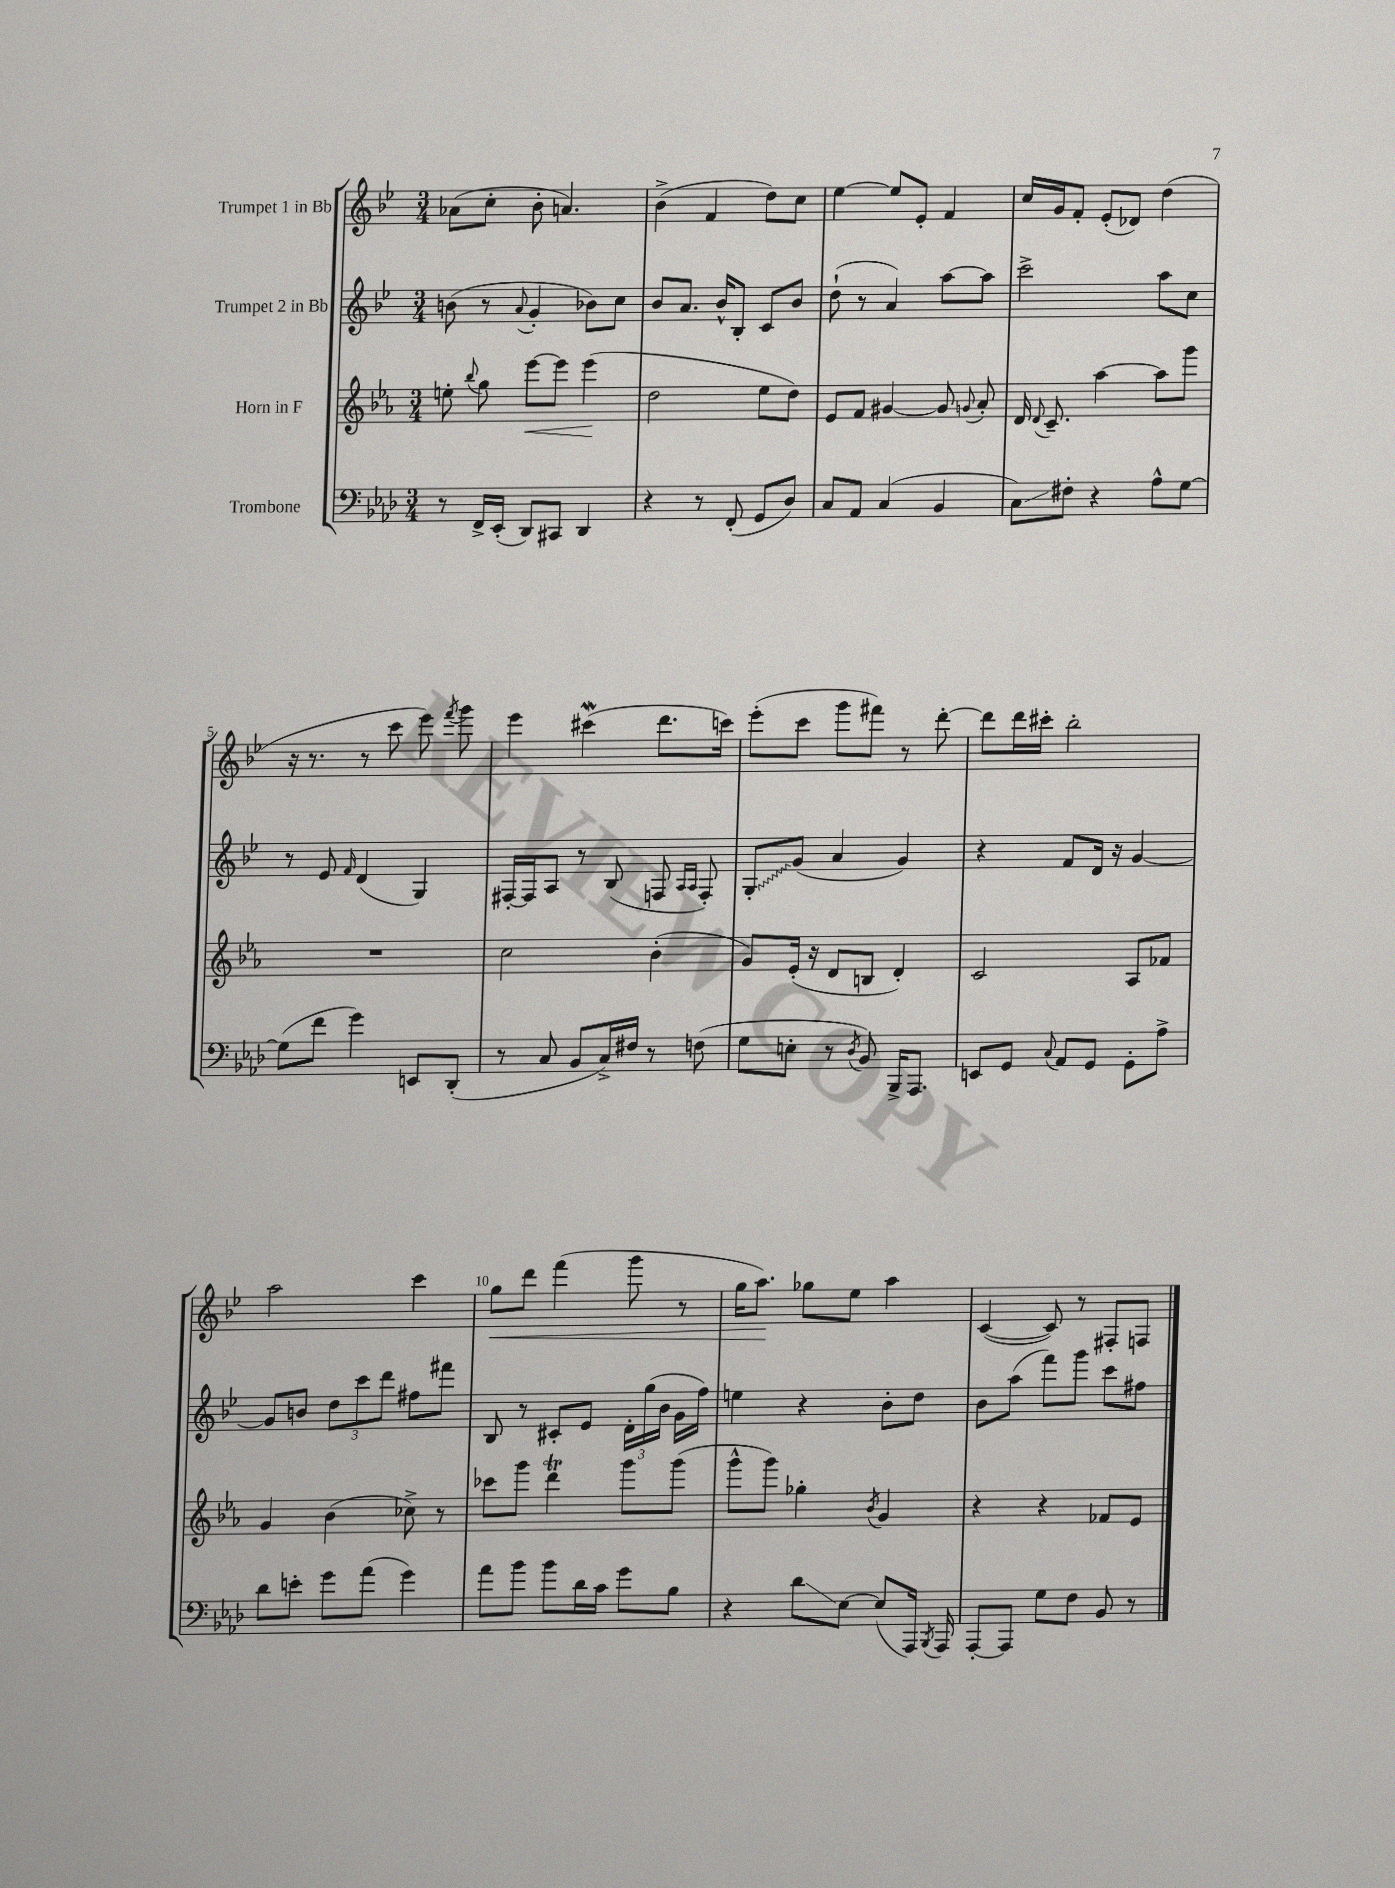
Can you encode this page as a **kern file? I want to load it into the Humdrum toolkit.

**kern	**kern	**kern	**kern
*staff4	*staff3	*staff2	*staff1
*clefF4	*clefG2	*clefG2	*clefG2
*k[b-e-a-d-]	*k[b-e-a-]	*k[b-e-]	*k[b-e-]
*M3/4	*M3/4	*M3/4	*M3/4
8r	8ee'	(8b	(8a-
.	8qqbb-	.	.
16FF^	8gg	8r	8cc'
(16EE-'	.	.	.
.	.	8qqa	.
8DD-)	[8eee-	4g'	8b-'
8CC#	8eee-]	.	4.a)
4DD-	(4eee-	8b-)	.
.	.	8cc	.
=	=	=	=
4r	2dd	8b-	(4b-^
.	.	8.a	.
8r	.	.	4f
.	.	16b-^^	.
(8FF'	.	8B-'	.
8GG	8ee-	8c	8dd)
8D-)	8dd)	8b-	8cc
=	=	=	=
8C	8e-	(8dd`	[4ee-
8AA-	8f	8r	.
(4C	[4g#	4a)	8ee-]
.	.	.	8e-'
4BB-	8g#]	[8aa	4f
.	8qqg	.	.
.	8a-'	8aa]	.
=	=	=	=
8C)	16d	2ccc^	16cc
.	8qqd	.	.
.	8.c~	.	16g
8F#'	.	.	8f'
4r	[4aa-	.	(8e-'
.	.	.	8d-)
8A-^^	8aa-]	8aa	(4dd
[8G	8ggg	8cc	.
=	=	=	=
(8G]	2.r	8r	16r
.	.	.	8.r
8f	.	8e-	.
.	.	16qqf	.
4g)	.	(4d	8r
.	.	.	8ccc
8EE	.	4G)	8eee-)
.	.	.	8qfff
(8DD-'	.	.	8ggg
=	=	=	=
8r	2cc	[16F#'	4eee-
.	.	16F#]	.
8C	.	8A	.
8BB-	.	8r	(4ccc#
16C^)	.	(8B-	.
16F#	.	.	.
8r	(4b-'	8F	8.ddd
.	.	16qqA	.
.	.	16qqA	.
(8F	.	8F')	.
.	.	.	16ccc)
=	=	=	=
8G	8g)	8G'	(8eee-'
8E'	(16e-'	(8g	8ccc
.	16r	.	.
8r	8d	4a	8ggg
8qD-	.	.	.
8BB-)	8B	.	8fff#)
16BBB-^	4d')	4g)	8r
8.AAA-	.	.	.
.	.	.	[8ddd'
=	=	=	=
8EE	2c	4r	8ddd]
8GG	.	.	16ddd
.	.	.	16ccc#'
8qqC	.	.	.
8AA-	.	8f	2bb-'
8GG	.	16d	.
.	.	16r	.
8GG'	8A-	[4g	.
8A-^	8f-	.	.
=	=	=	=
8d-	4g	8g]	2aa
8e'	.	8b	.
8g	(4b-	12dd	.
.	.	12ccc	.
(8a-	.	.	.
.	.	12ddd	.
4g)	8cc-^)	8ff#	4ccc
.	8r	8fff#	.
=	=	=	=
8a-	8ccc-	8B-	8gg
8b-	8ggg	8r	8ddd
8b-	4ddd	8c#'	(4fff
16d-	.	8e-	.
16c	.	.	.
8g	8ggg	24d'	8ggg
.	.	(24gg	.
.	.	24b-	.
8B-	(8ggg	16g	8r
.	.	16ff)	.
=	=	=	=
4r	8ggg^^	4ee	16gg
.	.	.	8.aa)
.	8ggg)	.	.
8d-	4gg-'	4r	8gg-
[8E-	.	.	8ee-
.	8qb-	.	.
(8E-]	4g	8b-'	4aa
16AAA-)	.	8dd	.
8qBBB-	.	.	.
16AAA-	.	.	.
=	=	=	=
[8AAA-'	4r	8b-	([4c
8AAA-]	.	(8aa	.
8G	4r	8fff)	8c])
8F	.	8ggg	8r
8BB-	8f-	8ccc	8F#'
8r	8e-	8ff#	8F
==	==	==	==
*-	*-	*-	*-
